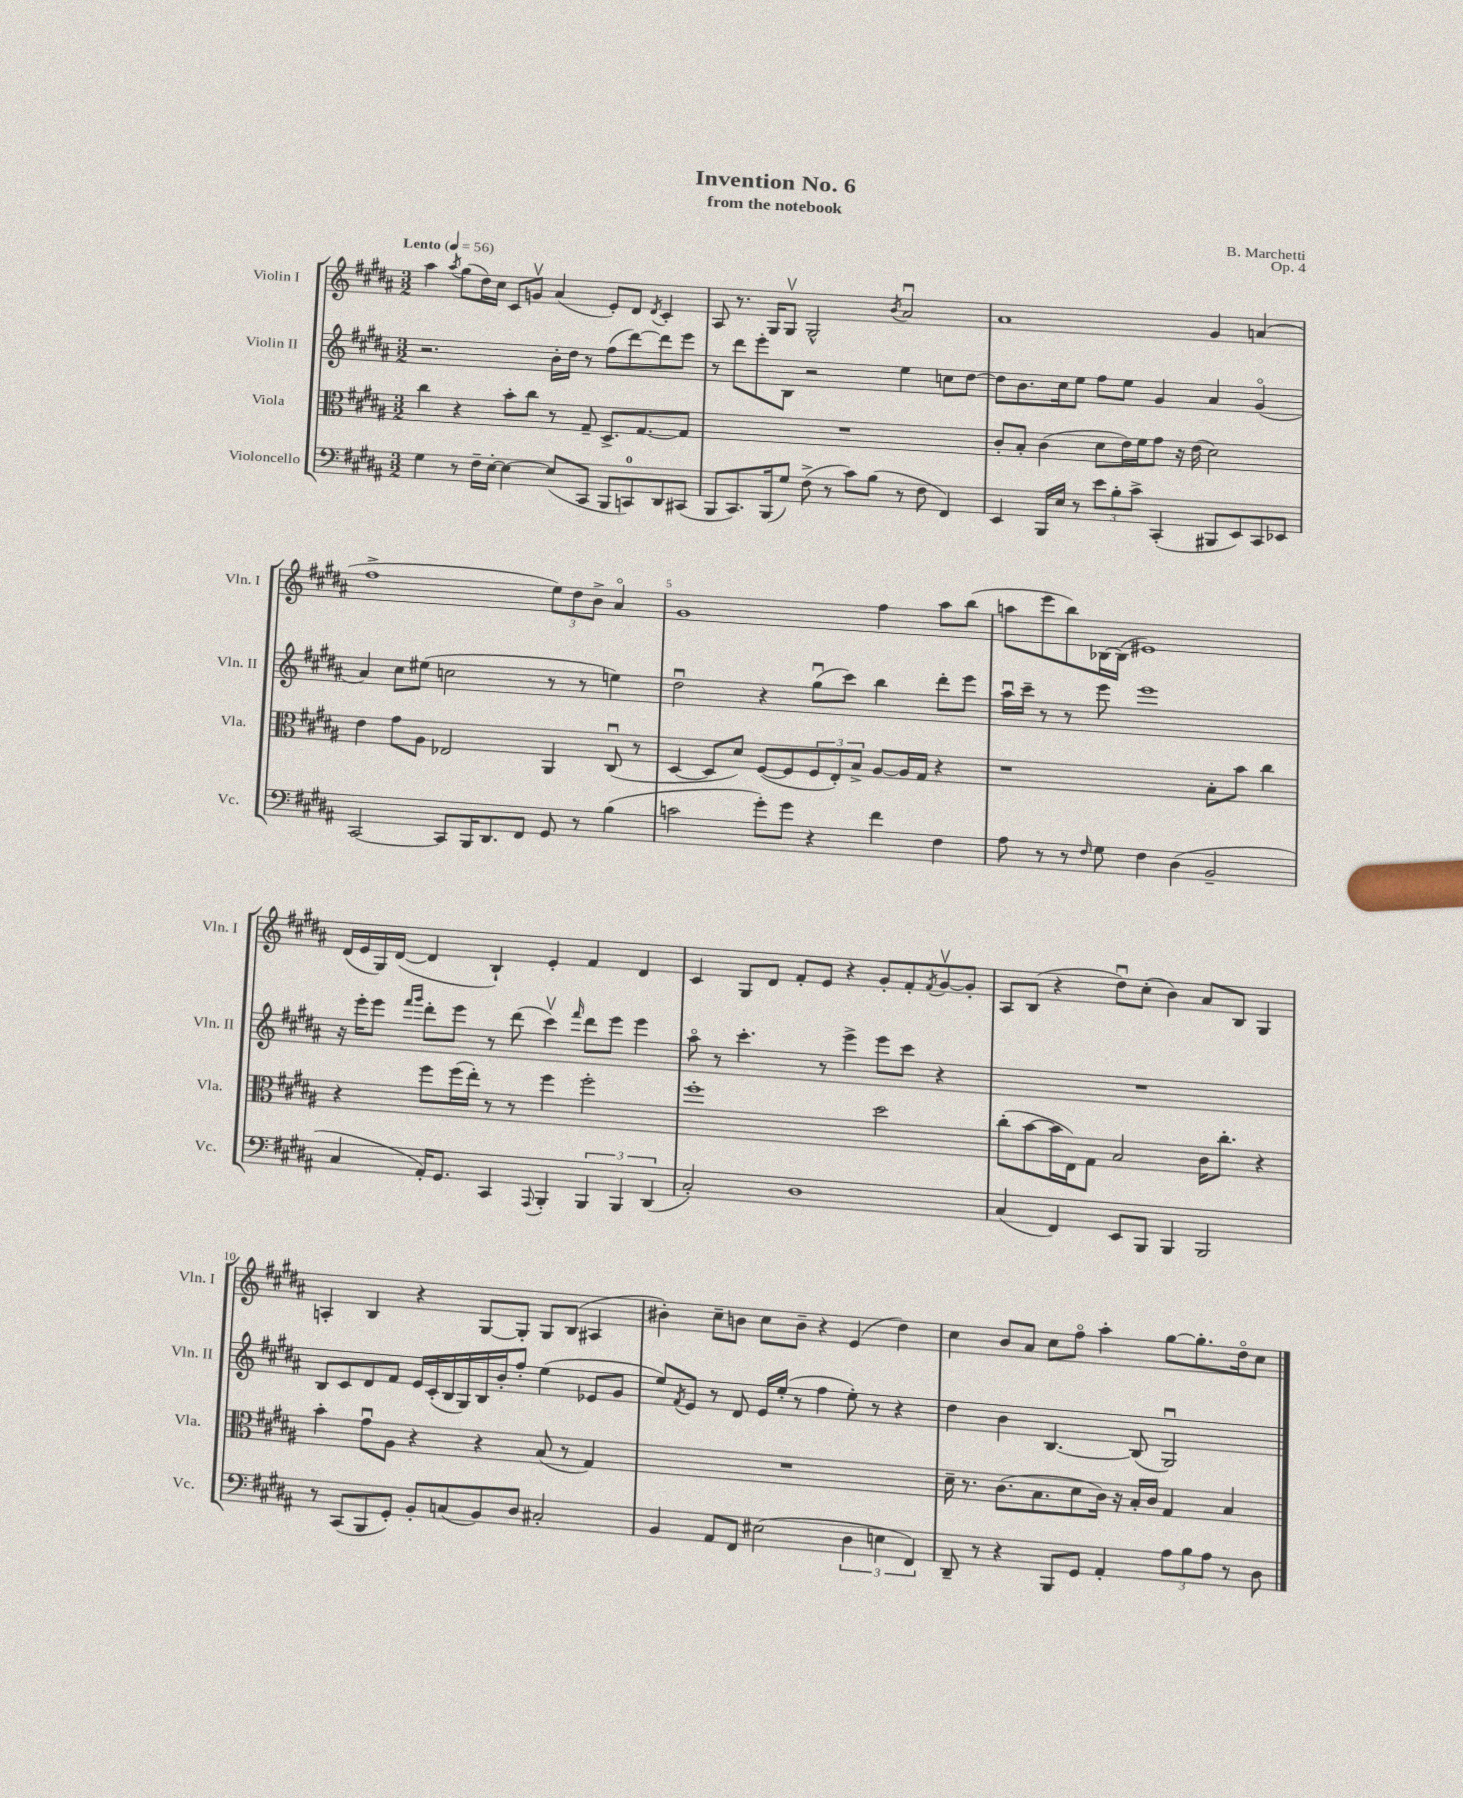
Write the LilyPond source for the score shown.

\header { title = "Invention No. 6" composer = "B. Marchetti" subtitle = "from the notebook" opus = "Op. 4" }
<<
\new StaffGroup <<
\new Staff = "s0" \with { instrumentName = "Violin I" shortInstrumentName = "Vln. I" } {
    \clef treble \key b \major \numericTimeSignature \time 3/2 \tempo "Lento" 4 = 56
    ais''4 \acciaccatura { ais''8 } gis''8( dis''16) cis''16 cis'8 g'8\upbow ais'4( e'8-.) dis'8 \acciaccatura { dis'8 } cis'4-. |
    ais8 r8. gis16 gis8\upbow gis2-^ \acciaccatura { b'8 } ais'2\downbow |
    ais'1 gis'4 a'4( |
    fis''1-> \tuplet 3/2 { e''8) dis''8 b'8-> } ais'4\flageolet |
    gis'1 fis''4 ais''8 b''8( |
    a''8 e'''8 b''8) bes16~ bes16( eis'1) |
    dis'16( e'16 gis16) dis'16~( dis'4 b4-!) e'4-. fis'4 dis'4 |
    cis'4 gis8 dis'8 fis'8-. e'8 r4 gis'8-. fis'8-. \acciaccatura { fis'8 } gis'8~\upbow gis'8-. |
    ais8 b8( r4 dis''8\downbow) cis''8-.( b'4) ais'8 b8 gis4 |
    a4-. b4 r4 gis8~ gis8-. gis8 b8( ais4 |
    bis'4-.) cis''8-- b'8 cis''8 b'8-- r4 e'4( dis''4) |
    cis''4 b'8 ais'8 cis''8 fis''8\flageolet ais''4-. gis''8~ gis''8.-. dis''16\flageolet cis''8 \bar "|." |
}
\new Staff = "s1" \with { instrumentName = "Violin II" shortInstrumentName = "Vln. II" } {
    \clef treble \key b \major \numericTimeSignature \time 3/2
    r2. b'16-. dis''16 r8 fis''8( dis'''8~) dis'''8 e'''8 |
    r8 dis'''8 e'''8-. b8 r2 e''4 c''8 dis''8~ |
    dis''8 b'8. cis''16 e''8 fis''8 e''8 gis'4 ais'4 gis'4\flageolet( |
    ais'4) cis''8 eis''8( c''2 r8 r8 e''4) |
    dis''2\downbow r4 gis''8\downbow( cis'''8) b''4 dis'''8-. e'''8 |
    ais''16\downbow cis'''16-- r8 r8 e'''8 e'''1 |
    r16 e'''16-. e'''8 \grace { fis'''16 gis'''16 } dis'''8-. e'''8 r8 dis'''8( cis'''4\upbow) \grace { fis'''16 } dis'''8 e'''8 e'''4 |
    ais''8\flageolet r8 cis'''4.-. r8 e'''4-> e'''8 cis'''8 r4 |
    R1. |
    b8 cis'8 dis'8 fis'8 e'16 cis'16-.( b16 gis16) b16 b'16-. fis''8-. e''4( ees'8 gis'8 |
    e''8) \acciaccatura { fis'8 } e'8 r8 dis'8 e'16 e''16-.( r8 fis''4 e''8-.) r8 r4 |
    dis''4 b'4 b4.~ b8( gis2\downbow) \bar "|." |
}
\new Staff = "s2" \with { instrumentName = "Viola" shortInstrumentName = "Vla." } {
    \clef alto \key b \major \numericTimeSignature \time 3/2
    cis''4 r4 b'8-. cis''8 r8 gis8-- dis8.-> gis8.~ gis8 |
    R1. |
    cis'8-. b8-. cis'4( dis'8 e'16) fis'16 gis'8 r16 e'16( dis'2) |
    e'4 gis'8 ais8 ees2 ais,4 cis8\downbow( r8 |
    dis4~ dis8 dis'8) fis8~( fis8 \tuplet 3/2 { fis8 e8-.) b8-> } ais8~ ais16 gis16 r4 |
    r1 b8-. b'8 cis''4 |
    r4 fis''8 fis''16( e''16-.) r8 r8 fis''4 fis''2-. |
    fis''1-. dis''2 |
    cis''8-.( b'8~ b'16 e16) gis8 b2 cis'16 cis''8.-. r4 |
    b'4-. gis'8\downbow ais8 r4 r4 b8( r8 gis4) |
    R1. |
    dis'16-- r8. cis'8.( b8. dis'8 cis'16) r16 b16-. cis'16 gis4 b4 \bar "|." |
}
\new Staff = "s3" \with { instrumentName = "Violoncello" shortInstrumentName = "Vc." } {
    \clef bass \key b \major \numericTimeSignature \time 3/2
    gis4 r8 fis16-- e16~-. e4~ e8( cis,8 b,,8 c,8-0) dis,8 cis,8( |
    b,,8 cis,8.) b,,16( gis8) fis8->( r8 cis'8) b8( r8 fis8 fis,4) |
    e,4 b,,16 e16 r8 \tuplet 3/2 { e'8 b8-. cis'8-> } cis,4-.( bis,,8 e,8) cis,8 ees,8 |
    cis,2~ cis,8 b,,16 dis,8. fis,8 gis,8 r8 b4( |
    c'2 gis'8-.) gis'8 r4 fis'4 fis4 |
    ais8 r8 r8 \grace { fis16 } gis8 fis4 dis4( b,2-- |
    cis4 ais,16-.) gis,8. cis,4 \appoggiatura { ais,,8 } b,,4-. \tuplet 3/2 { b,,4 b,,4 dis,4( } |
    cis2-.) dis1 |
    cis4( fis,4) e,8 b,,8 b,,4 b,,2 |
    r8 cis,8( b,,8 gis,8-.) b,8-. c8( b,8) dis8 cis2-. |
    b,4 ais,8 fis,8 eis2( \tuplet 3/2 { dis4 e4 fis,4) } |
    dis,8-- r8 r4 b,,8 gis,8 ais,4-. \tuplet 3/2 { ais8 b8 ais8 } r8 dis8 \bar "|." |
}
>>
>>
\layout { \context { \Score \override BarNumber.break-visibility = ##(#f #t #t) barNumberVisibility = #(every-nth-bar-number-visible 5) } }
